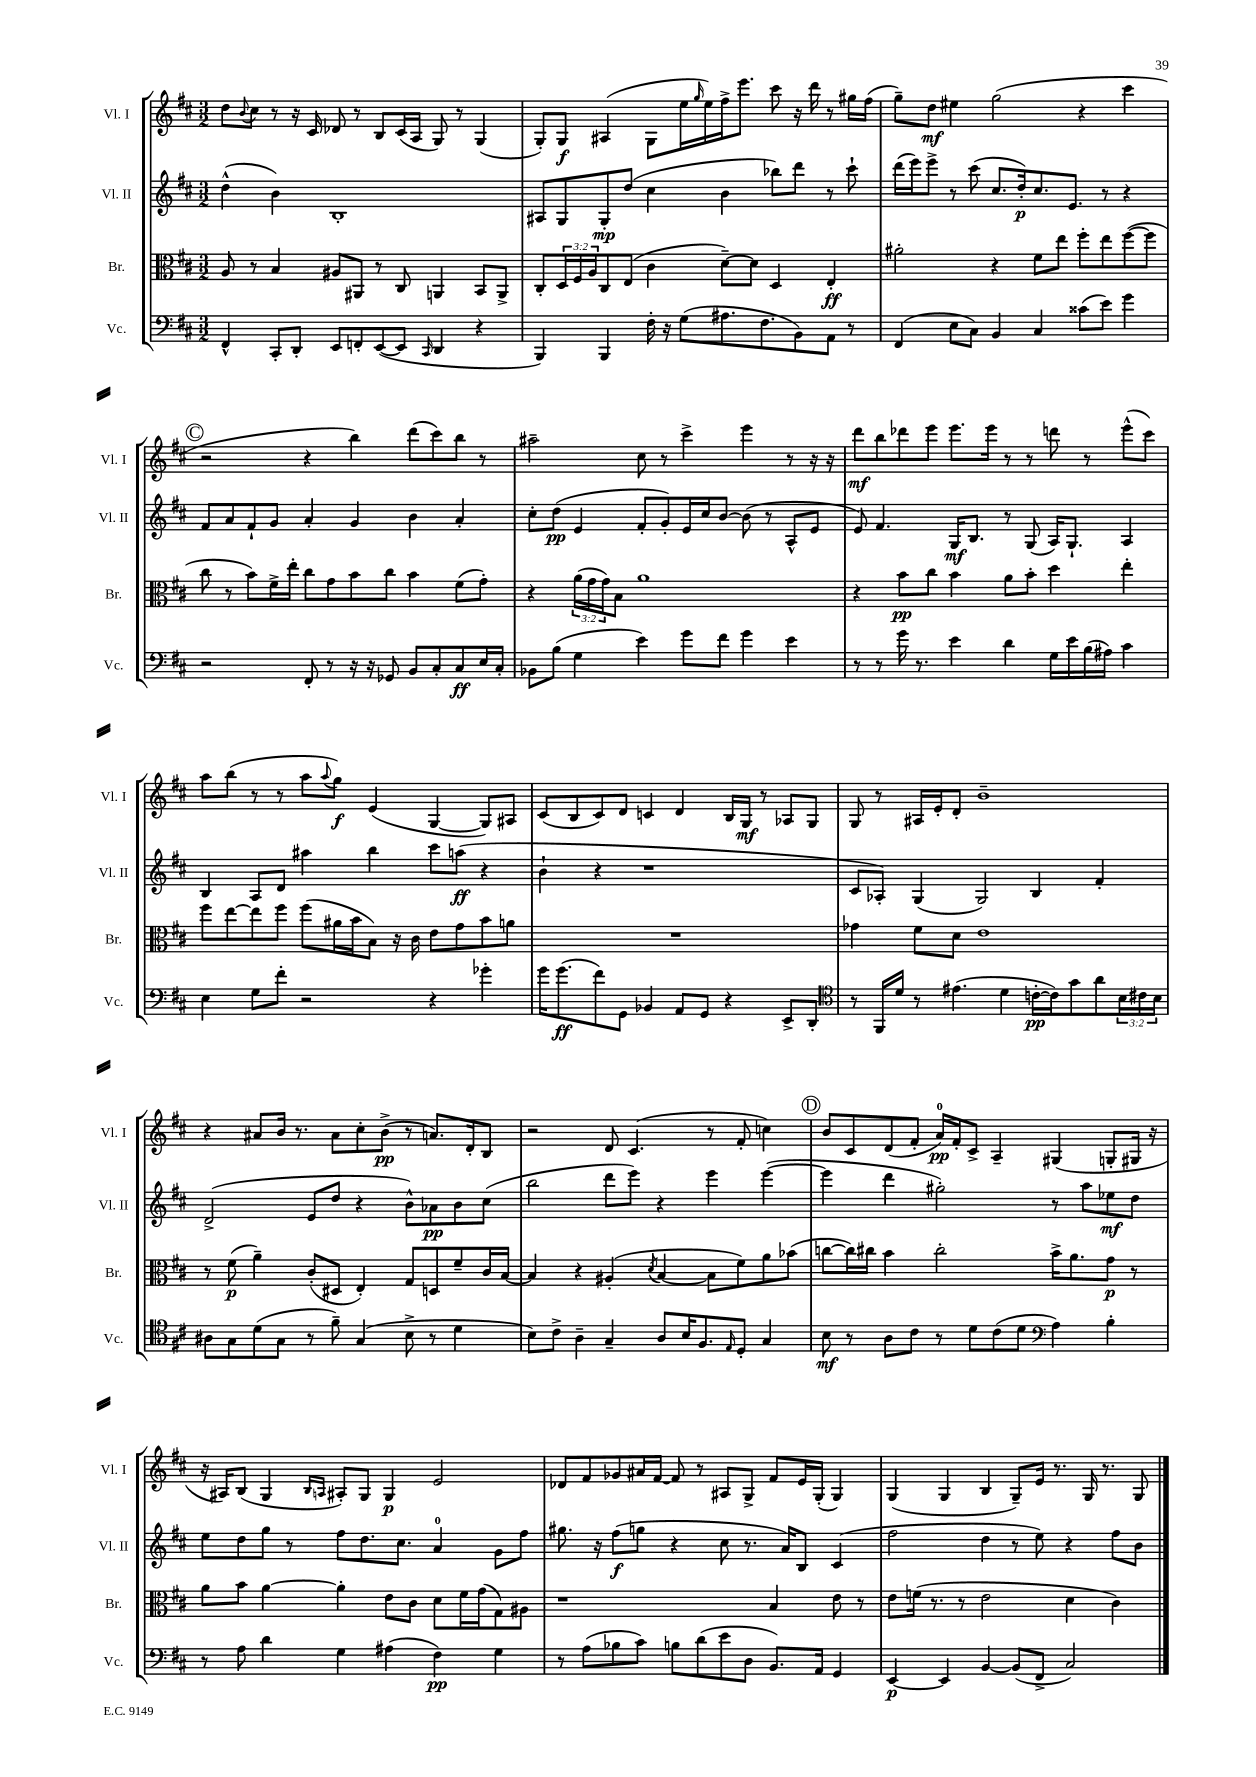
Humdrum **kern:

**kern	**kern	**kern	**kern
*staff4	*staff3	*staff2	*staff1
*clefF4	*clefC3	*clefG2	*clefG2
*k[f#c#]	*k[f#c#]	*k[f#c#]	*k[f#c#]
*M3/2	*M3/2	*M3/2	*M3/2
4FF#^^	8A	(4dd^^	8dd
.	.	.	8qqb
.	8r	.	8cc#
8CC#'	4B	4b)	8r
8DD'	.	.	16r
.	.	.	16c#
8EE	8A#	1B'	8d-
8FF'	8AA#	.	8r
([8EE	8r	.	8B
8EE]	8C#	.	(16c#
.	.	.	16A
16qqCC#	.	.	.
4DD	4AA	.	8G)
.	.	.	8r
4r	8BB	.	(4G
.	8AA^	.	.
=	=	=	=
4BBB)	8C#'	8A#	8G')
.	24D	8G	8G
.	24F#	.	.
.	24A	.	.
4BBB	8C#	8G'	(4A#
.	(8E	(8dd	.
16F#'	4c#	4cc#	8G
16r	.	.	.
(8G	.	.	16ee
.	.	.	16qqgg
.	.	.	16ee)
8.A#	[8d~)	4b	16ff#^
.	.	.	8.eee
.	8d]	.	.
8.F#	.	.	.
.	4D	8bb-)	8ccc#
8BB)	.	8ddd	16r
.	.	.	16ddd
8AA	4E'	8r	8r
8r	.	8ccc#`	16gg#
.	.	.	(16ff#
=	=	=	=
(4FF#	2a#'	(16ddd	8gg~)
.	.	16eee)	.
.	.	8eee^	8dd
8E	.	8r	4ee#
8C#)	.	(8ccc#	.
4BB	4r	8.cc#	(2gg
.	.	16dd')	.
4C#	8f#	8.cc#	.
.	8ee	.	.
.	.	8.e	.
(8c##	8ff#'	.	4r
8e)	8ee	8r	.
4g	([8ff#	4r	4ccc#
.	8ff#]	.	.
=	=	=	=
2r	8cc#	8f#	2r
.	8r	8a	.
.	8b)	8f#`	.
.	16f#^	8g	.
.	16ee'	.	.
8FF#'	8cc#	4a'	4r
8r	8g	.	.
16r	8b	4g	4bb)
16r	.	.	.
8GG-	8cc#	.	.
8BB	4b	4b	(8ddd
8C#'	.	.	8ccc#)
8C#	(8f#	4a'	8bb
16E	8g')	.	8r
16C#'	.	.	.
=	=	=	=
8BB-	4r	8cc#'	2aa#~
(8B	.	(8dd	.
4G	(24a	4e	.
.	24g	.	.
.	24g)	.	.
.	8B	.	.
4e)	1a	8f#'	8cc#
.	.	8g')	8r
8g	.	16e	4ccc#^
.	.	16cc#	.
8f#	.	[8b	.
4g	.	(8b]	4eee
.	.	8r	.
4e	.	8A^^	8r
.	.	8e	16r
.	.	.	16r
=	=	=	=
8r	4r	8e)	8ddd
8r	.	4.f#	8bb
16g	8b	.	8ddd-
8.r	.	.	.
.	8cc#	.	8eee
4e	4b	16G	8.eee
.	.	8.B	.
.	.	.	16eee
4d	8a	8r	8r
.	8b'	(8G	8r
16G	4dd	16A)	8ddd
16e	.	8.G`	.
(16B	.	.	8r
16A#)	.	.	.
4c#	4ee'	4A	(8eee^^
.	.	.	8ccc#)
=	=	=	=
4E	8ff#	4B	8aa
.	[8ee	.	(8bb
8G	8ee]	8A	8r
8f#'	8ff#	8d	8r
2r	(8ff#	4aa#	8aa
.	.	.	8qqaa
.	16a#	.	8gg)
.	16b	.	.
.	8B)	4bb	(4e
.	16r	.	.
.	16c#	.	.
4r	8e	8ccc#	[4G
.	8g	(8aa	.
4g-'	8b	4r	8G])
.	8a	.	8A#
=	=	=	=
16g	1.r	4b`	(8c#
(8.g	.	.	.
.	.	.	8B
8f#)	.	4r	8c#)
8GG	.	.	8d
4BB-	.	1r	4c
8AA	.	.	4d
8GG	.	.	.
4r	.	.	16B
.	.	.	16G
.	.	.	8r
8EE^	.	.	8A-
8DD'	.	.	8G
=	=	=	=
*clefC4	*	*	*
8r	4g-	8c#	8G
16FF#	.	8A-')	8r
16d	.	.	.
8r	8f#	(4G	16A#
.	.	.	16e'
(4.e#	8d	.	8d'
.	1e	2G)	1b~
4d	.	.	.
[16c'	.	4B	.
16c])	.	.	.
8g	.	.	.
8a	.	4f#'	.
24B	.	.	.
24c#	.	.	.
24B	.	.	.
=	=	=	=
8A#	8r	(2d^	4r
8G	(8f#	.	.
(8d	4a~)	.	8a#
8G	.	.	16b
.	.	.	8.r
8r	(8c#'	8e	.
8f#~)	8D#	8dd	8a#
(4G	4E')	4r	8cc#'
.	.	.	(8b^
8B^	8G	8b^^)	8r
8r	8D	8a-	8.a)
4d	8f#~	8b	.
.	.	.	16d'
.	16c#	(8cc#	8B
.	[16B	.	.
=	=	=	=
8B)	4B]	2bb	2r
8c#^	.	.	.
4A~	4r	.	.
4G~	(4A#'	8ddd	8d
.	.	8eee)	(4.c#
.	8qd	.	.
8A	[4B	4r	.
16B	.	.	.
8.F#	.	.	.
.	8B]	4eee	8r
16qqE	.	.	.
8D'	8f#)	.	8f#'
4G	8a	([4eee	4cc)
.	(8b-	.	.
=	=	=	=
8B	[8cc	4eee]	8b
8r	16cc])	.	8c#
.	16cc#	.	.
8A	4b	4ddd	(8d
8c#	.	.	8f#'
8r	2cc#'	2gg#')	16a)
.	.	.	16f#'
8d	.	.	8c#^
(8c#	.	.	4A~
8d	.	.	.
*clefF4	*	*	*
4A)	16b^	8r	(4G#
.	8.a	.	.
.	.	8aa	.
4B'	8g	8ee-	8G'
.	8r	8dd	16G#
.	.	.	16r
=	=	=	=
8r	8a	8ee	16r
.	.	.	16A#)
8A	8b	8dd	(8B
4d	[4a	8gg	4G
.	.	8r	.
.	.	.	16qqB
.	.	.	16qqA
4G	4a']	8ff#	8A#')
.	.	8.dd	8G
(4A#	8e	.	4G
.	.	8.cc#	.
.	8c#	.	.
4F#)	8d	4a	2e
.	16f#	.	.
.	(16g	.	.
4G	8G)	8g	.
.	8A#	8ff#	.
=	=	=	=
8r	1r	8.gg#	8d-
(8A	.	.	8f#
.	.	16r	.
8B-	.	(8ff#	8g-
8c#)	.	8gg	16a#
.	.	.	[16f#
8B	.	4r	8f#]
(8d	.	.	8r
8e	.	8cc#	8A#
8D	.	8.r	8G^
8.BB)	4B	.	8f#
.	.	16a)	.
.	.	8B	16e
16AA	.	.	(16G'
4GG	8e	(4c#	4G)
.	8r	.	.
=	=	=	=
[4EE	8e	2ff#	(4G
.	(16f	.	.
.	8.r	.	.
4EE]	.	.	4G
.	8r	.	.
[4BB	2e	4dd	4B
(8BB]	.	8r	8G~)
8FF#^	.	8ee)	16e
.	.	.	8.r
2C#)	4d	4r	.
.	.	.	16G
.	.	.	8.r
.	4c#)	8ff#	.
.	.	8b	8G
==	==	==	==
*-	*-	*-	*-
